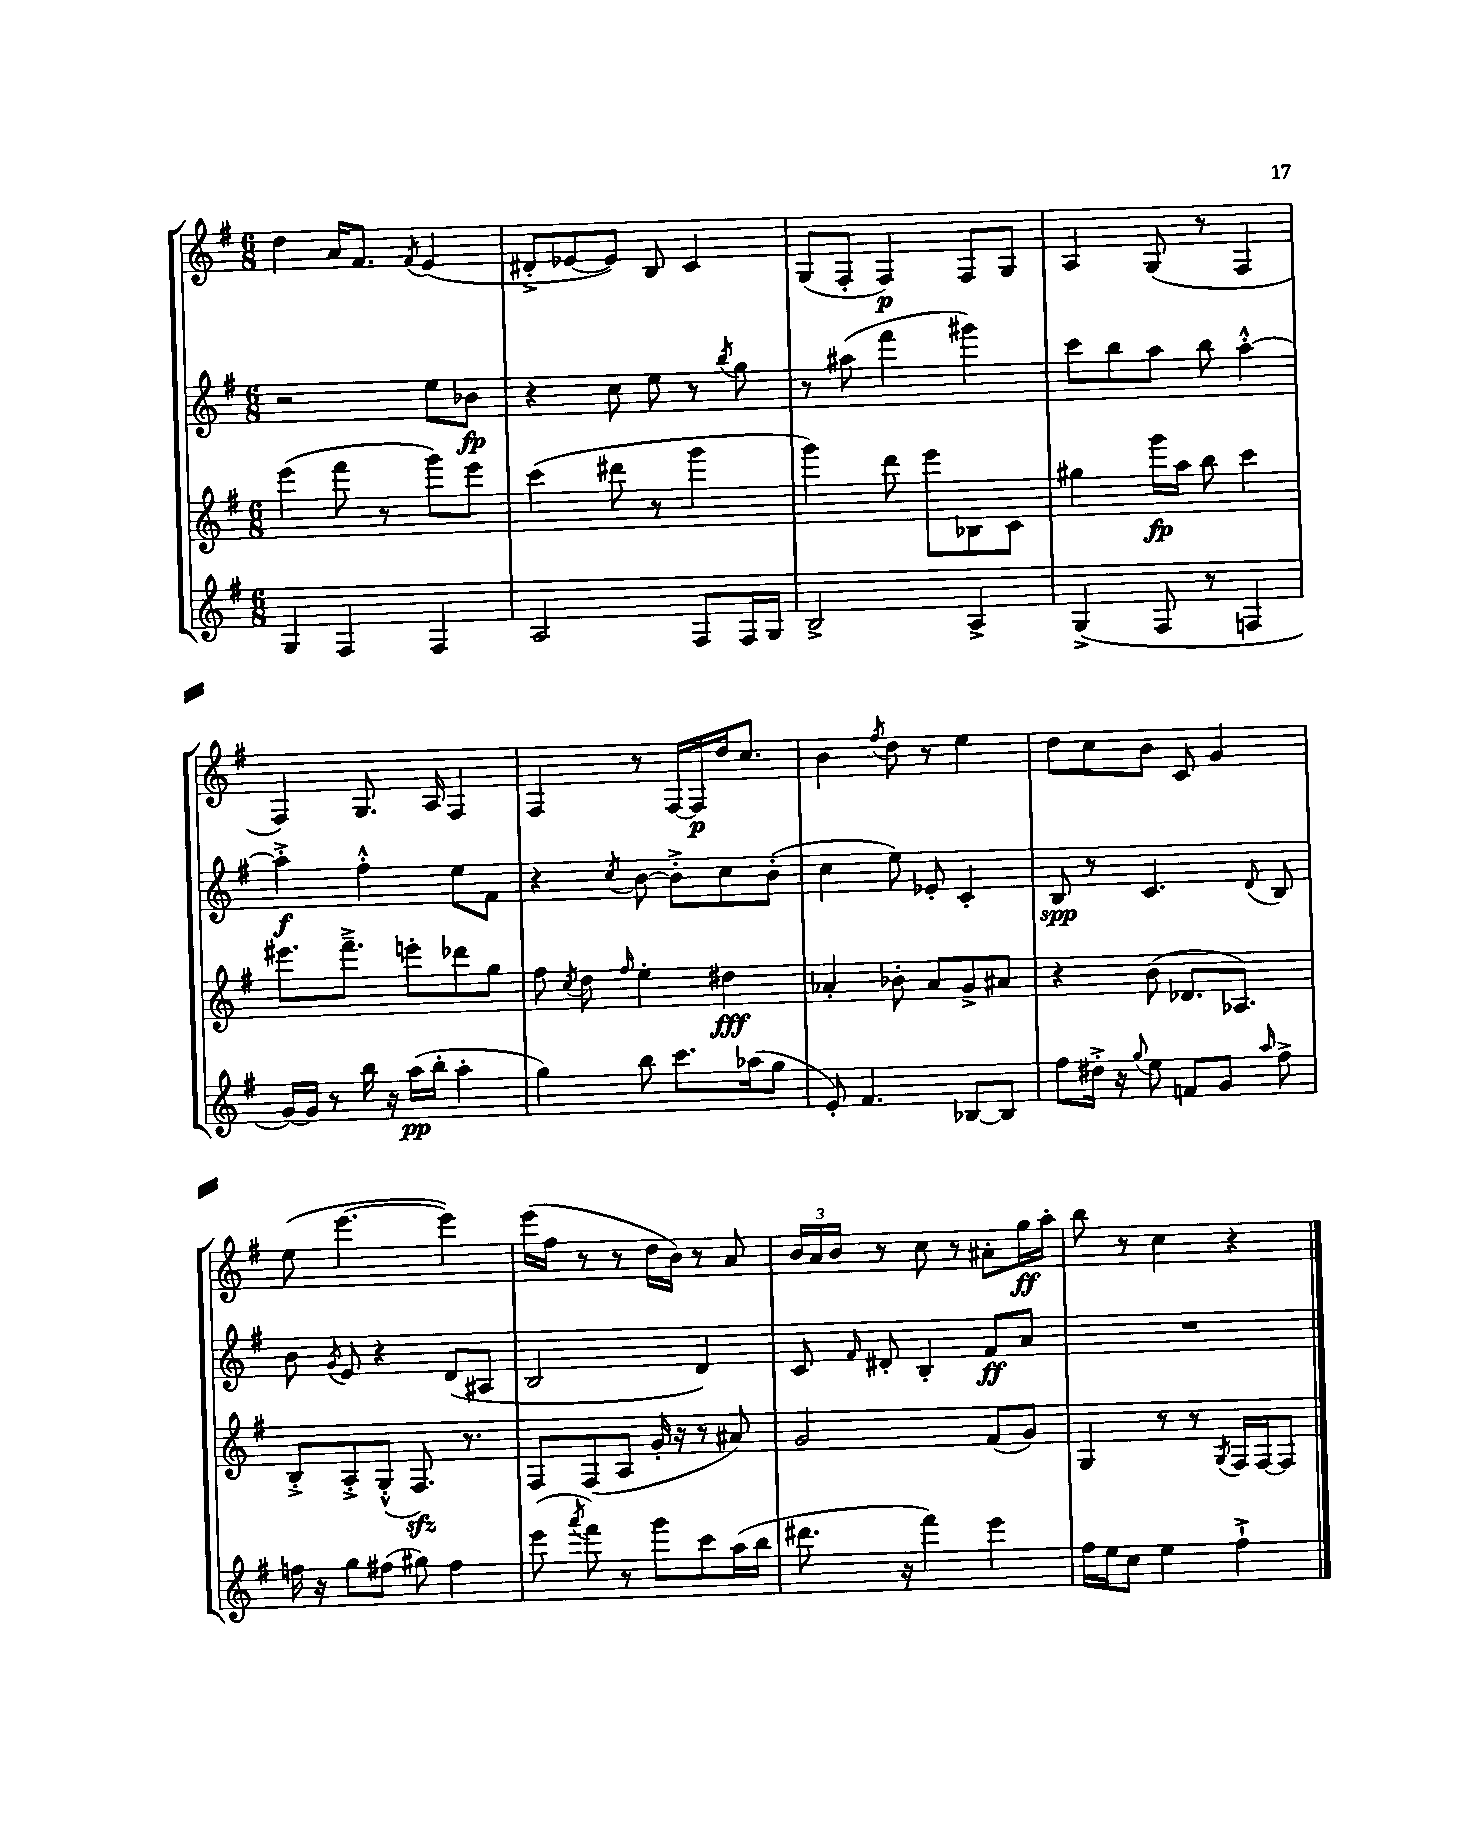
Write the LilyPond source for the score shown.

<<
\new StaffGroup <<
\new Staff = "s0" {
    \clef treble \key g \major \numericTimeSignature \time 6/8
    \autoBeamOff d''4 a'16[ fis'8.] \acciaccatura { fis'8 } e'4( |
    dis'8[-.-> ees'8~ ees'8]) b8 c'4 |
    g8[( fis8]-. fis4\p) fis8[ g8] |
    a4 g8( r8 fis4 |
    fis4) g8. a16 fis4 |
    fis4 r8 fis16[~ fis16\p d''16 c''8.] |
    b'4 \acciaccatura { fis''8 } d''8 r8 e''4 |
    d''8[ c''8 b'8] c'8 g'4 |
    e''8( e'''4.~ e'''4) |
    e'''16[( fis''16] r8 r8 d''16[ b'16]) r8 a'8 |
    \tuplet 3/2 { b'16[ a'16 b'16] } r8 c''8 r8 ais'8[-. g''16\ff a''16]-. |
    b''8 r8 c''4 r4 \bar "|." |
}
\new Staff = "s1" {
    \clef treble \key g \major \numericTimeSignature \time 6/8
    \autoBeamOff r2 e''8[ bes'8]\fp |
    r4 c''8 e''8 r8 \acciaccatura { b''8 } g''8 |
    r8 ais''8( fis'''4 gis'''4) |
    c'''8[ b''8 a''8] b''8 a''4~-.-^ |
    a''4-.->\f fis''4-.-^ e''8[ fis'8] |
    r4 \acciaccatura { c''8 } b'8~ b'8[-.-> c''8 b'8]-.( |
    c''4 e''8) ees'8-. c'4-. |
    b8\spp r8 c'4. \appoggiatura { d'8 } b8 |
    b'8 \acciaccatura { g'8 } e'8 r4 d'8[( ais8] |
    b2 d'4) |
    c'8 \grace { fis'16 } dis'8-. b4-. fis'8[\ff a'8] |
    R2. \bar "|." |
}
\new Staff = "s2" {
    \clef treble \key g \major \numericTimeSignature \time 6/8
    \autoBeamOff e'''4( fis'''8 r8 g'''8[) e'''8] |
    c'''4( dis'''8 r8 g'''4 |
    g'''4) d'''8 e'''8[ bes8 c'8] |
    gis''4 g'''16[\fp a''16] b''8 c'''4 |
    eis'''8.[ fis'''8.]---> e'''8[-. des'''8 g''8] |
    fis''8 \acciaccatura { c''8 } d''8 \grace { fis''16 } e''4-. dis''4\fff |
    aes'4-. bes'8-. aes'8[ g'8-> ais'8] |
    r4 b'8( des'8.[ aes8.]) |
    b8[-.-> a8-.-> g8]-.-^( fis8.\sfz) r8. |
    fis8[ fis8( a8] g'16-. r16 r8 ais'8) |
    g'2 fis'8[( g'8]) |
    g4 r8 r8 \acciaccatura { g8 } fis16[ fis16~ fis8] \bar "|." |
}
\new Staff = "s3" {
    \clef treble \key g \major \numericTimeSignature \time 6/8
    \autoBeamOff g4 fis4 fis4 |
    a2 fis8[ fis16 g16] |
    b2-> a4-> |
    g4->( fis8 r8 f4 |
    g'16[~) g'16] r8 b''16 r16 a''16[\pp( b''16]-. a''4-. |
    g''4) b''8 c'''8.[ aes''16( g''8] |
    e'8-.) fis'4. bes8[~ bes8] |
    fis''8[ dis''16]-.-> r16 \appoggiatura { g''8 } e''8 f'8[ g'8] \grace { a''16 } fis''8-> |
    f''16 r16 g''8[ fis''8]( gis''8) fis''4 |
    e'''8( \acciaccatura { a'''8 } fis'''8) r8 g'''8[ c'''8 a''16( b''16] |
    dis'''8. r16 fis'''4) e'''4 |
    fis''16[ e''16 c''8] e''4 fis''4-!-> \bar "|." |
}
>>
>>
\layout { \context { \Score \remove "Bar_number_engraver" } }
